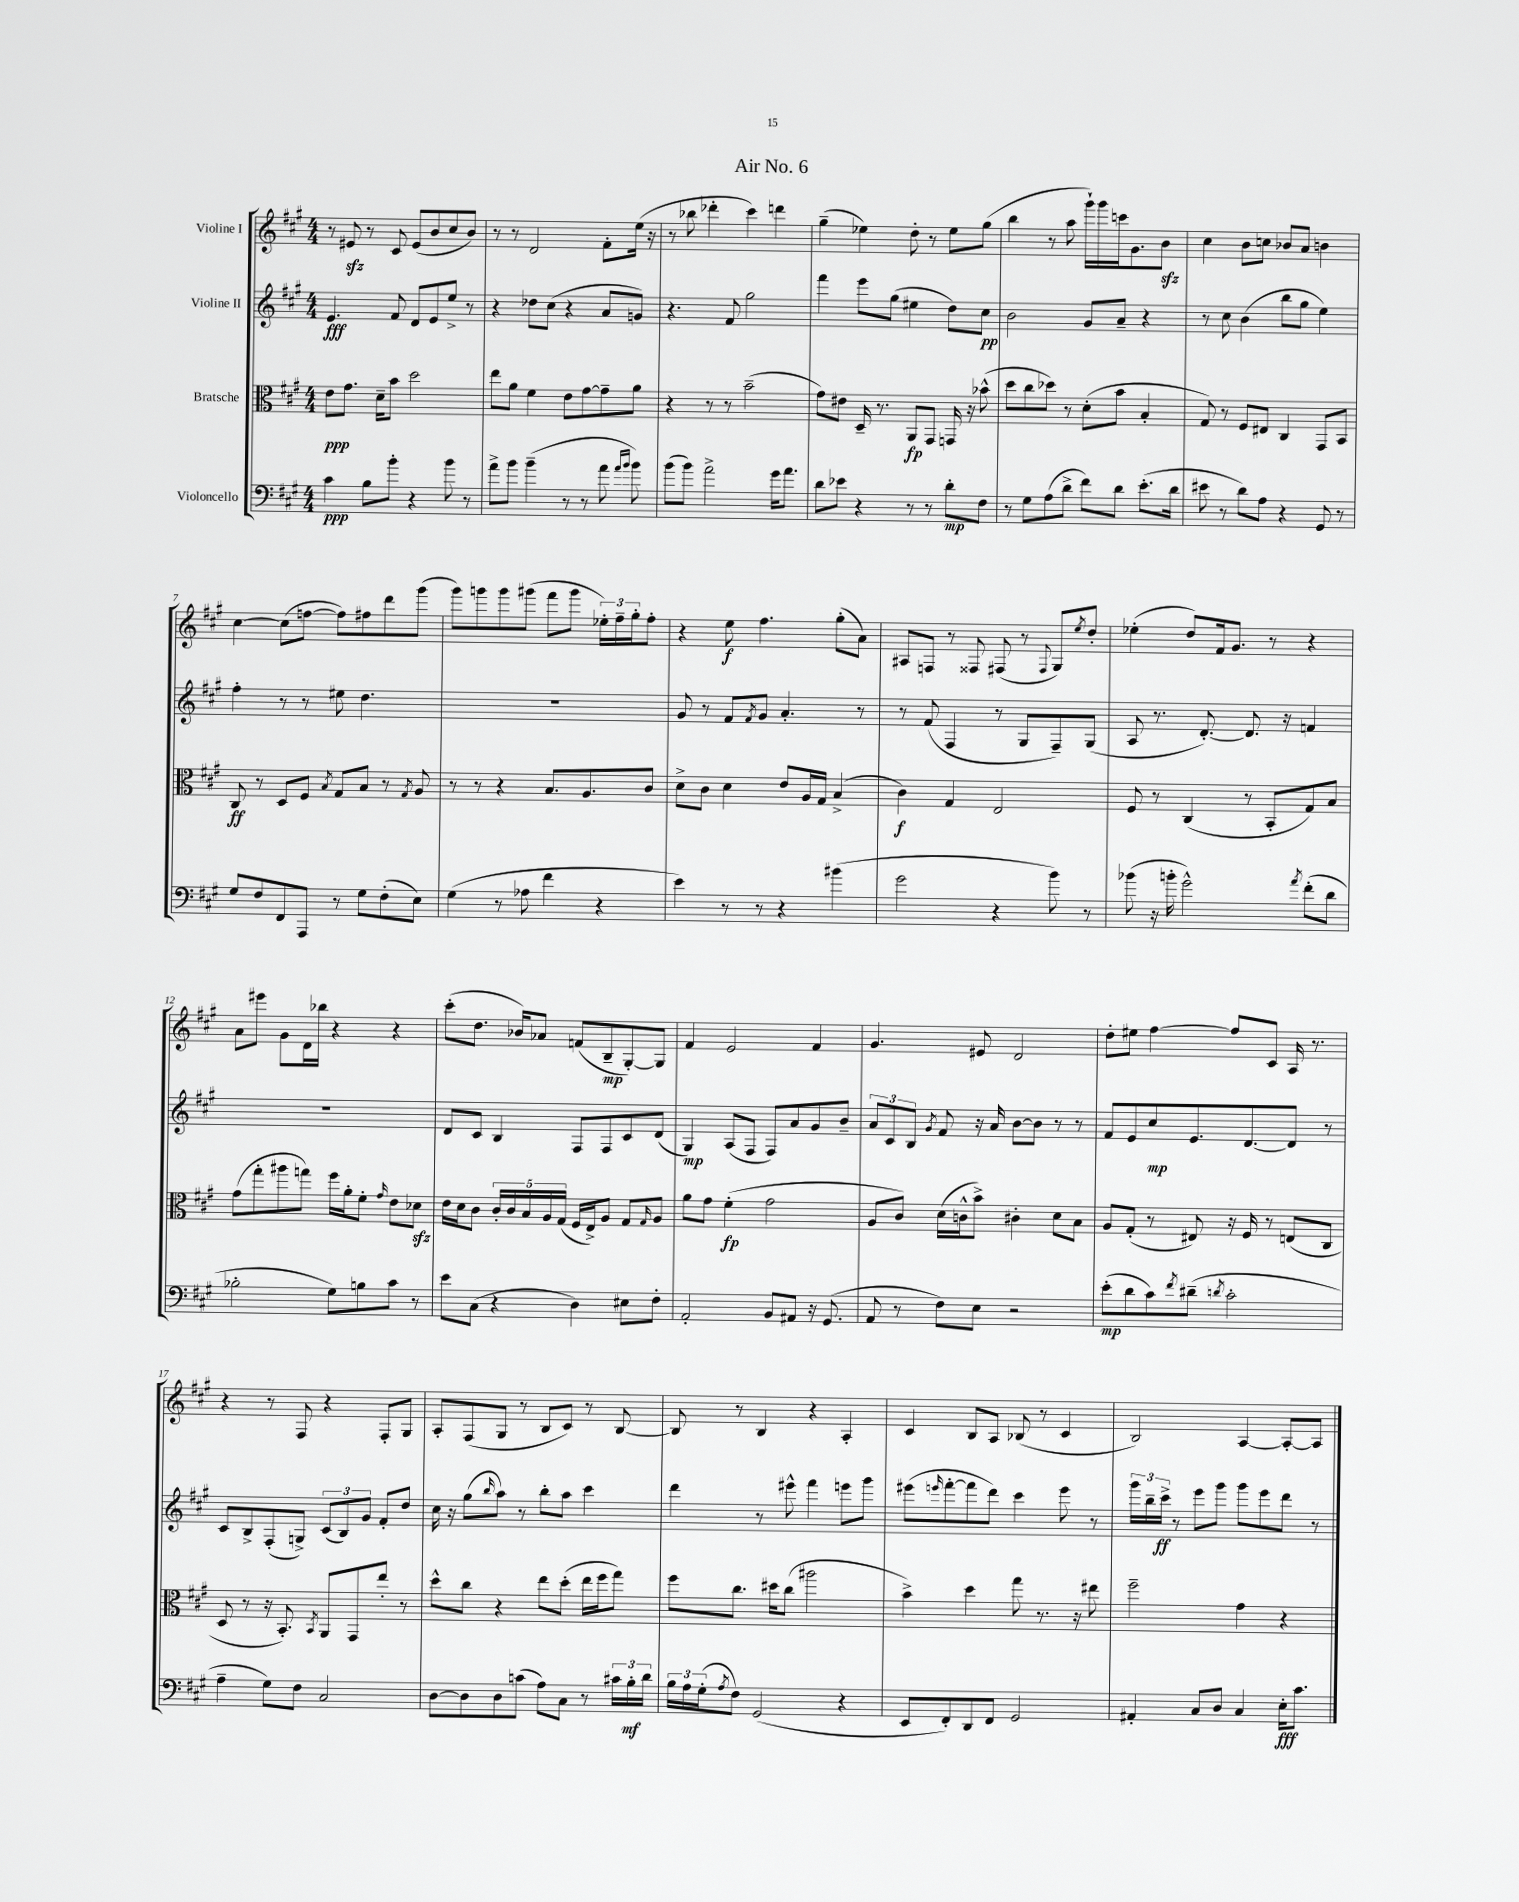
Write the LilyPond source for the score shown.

\header { title = "Air No. 6" }
<<
\new StaffGroup <<
\new Staff = "s0" \with { instrumentName = "Violine I" } {
    \clef treble \key a \major \numericTimeSignature \time 4/4
    r8 eis'8\sfz r8 cis'8 eis'8( b'8 cis''8 b'8) |
    r8 r8 d'2 fis'8-. e''16( r16 |
    r8 bes''8 des'''4-. cis'''4) d'''4 |
    gis''4--( ees''4) d''8-. r8 ees''8 gis''8( |
    b''4 r8 a''8 gis'''16-!) gis'''16 c'''16 gis'8. b'8\sfz |
    cis''4 b'8 c''8 bes'8 a'8 b'4 |
    cis''4~ cis''8( f''8~ f''8) fis''8 d'''8 gis'''8( |
    gis'''8) g'''8 g'''8 gis'''8( fis'''8 gis'''8 \tuplet 3/2 { ees''16-.) fis''16-- gis''16-. } fis''8-. |
    r4 e''8\f fis''4. gis''8-.( a'8) |
    ais8 f8 r8 fisis8 fis8( r8 \appoggiatura { fis8 } gis8) \acciaccatura { e''8 } d''8-. |
    ees''4-.( d''8) fis'16 gis'8. r8 r4 |
    a'8 eis'''8 gis'8 d'16 bes''16 r4 r4 |
    cis'''8-.( d''8. bes'16) aes'8 f'8( b8--\mp gis8~-.) gis8 |
    fis'4 e'2 fis'4 |
    gis'4. eis'8 d'2 |
    d''8-. eis''8 fis''4~ fis''8 cis'8 a16 r8. |
    r4 r8 fis8 r4 fis8-. gis8 |
    a8-. fis8( gis8 r8 b8 cis'8) r8 b8~ |
    b8 r8 b4 r4 a4-. |
    cis'4 b8 a8 bes8( r8 cis'4 |
    b2) a4~ a8~-. a8 \bar "|." |
}
\new Staff = "s1" \with { instrumentName = "Violine II" } {
    \clef treble \key a \major \numericTimeSignature \time 4/4
    e'4.\fff fis'8 d'8 e'8 e''8-> r8 |
    r4 des''8 cis''8( r4 a'8 g'8) |
    r4. fis'8 gis''2 |
    fis'''4 e'''8 gis''8( eis''4 d''8) cis''8\pp |
    b'2 gis'8 a'8-- r4 |
    r8 cis''8 b'4( b''8 gis''8 e''4) |
    fis''4-. r8 r8 eis''8 d''4. |
    R1 |
    gis'8 r8 fis'8 \acciaccatura { fis'8 } gis'8 a'4.-. r8 |
    r8 fis'8( fis4 r8 gis8 fis8--) gis8( |
    a8 r8. d'8.~-.) d'8. r16 f'4 |
    R1 |
    d'8 cis'8 b4 fis8 fis8 cis'8 d'8( |
    gis4\mp) a8( fis8 fis8) a'8 gis'8 b'8-- |
    \tuplet 3/2 { a'8 cis'8 b8 } \acciaccatura { gis'8 } fis'8 r16 a'16 b'8~ b'8 r8 r8 |
    fis'8 e'8 cis''8\mp e'8. d'8.~ d'8 r8 |
    cis'8 b8-> fis8-.( g8->) \tuplet 3/2 { cis'8( b8) gis'8 } fis'8-. d''8 |
    cis''16 r16 gis''8( \grace { b''16 } a''8) r8 b''8-. a''8 cis'''4 |
    d'''4 r8 eis'''8-^ fis'''4 e'''8 gis'''8 |
    eis'''8( \grace { e'''16 } fis'''8~-. fis'''8 d'''8) cis'''4 e'''8 r8 |
    \tuplet 3/2 { gis'''16 b''16-- cis'''16->\ff } r8 e'''8 gis'''8 gis'''8 e'''8 d'''8 r8 \bar "|." |
}
\new Staff = "s2" \with { instrumentName = "Bratsche" } {
    \clef alto \key a \major \numericTimeSignature \time 4/4
    e'8\ppp gis'8. d'16-- b'8 d''2 |
    e''8 a'8 fis'4 e'8 gis'8~ gis'8-- a'8 |
    r4 r8 r8 b'2--( |
    gis'8) eis'8 d16-- r8. a,8\fp gis,8 g,16 r16 bes'8-^( |
    d''8 cis''8 des''8) r8 d'8-.( b'8 b4-. |
    gis8) r8 fis8 eis8 cis4 gis,8 b,8 |
    cis8\ff r8 d8 fis8 \acciaccatura { b8 } gis8 b8 r8 \acciaccatura { gis8 } a8 |
    r8 r8 r4 b8. a8. cis'8 |
    d'8-> cis'8 d'4 e'8 a16 gis16 b4->( |
    cis'4\f) gis4 e2 |
    fis8 r8 cis4( r8 b,8-. gis8) b8 |
    gis'8( gis''8-. ais''8 g''8) fis''16 a'16-. fis'8-. \grace { gis'16 } e'8 des'8\sfz |
    e'16 d'16 cis'8 \tuplet 5/4 { cis'16-. cis'16 b16 a16 gis16( } fis16 e16->) a8 gis8 \grace { gis16 } a8 |
    a'8 gis'8 fis'4-.\fp( gis'2 |
    a8 cis'8) d'16( c'16-^ b'8->) cis'4-. d'8 b8 |
    a8 gis8-.( r8 eis8) r16 fis16 r8 e8( cis8 |
    d8 r8 r16 b,8.-.) \acciaccatura { b,8 } a,8 gis,8 e''8-. r8 |
    d''8-^ cis''8 r4 e''8 d''8-.( e''16 fis''16 gis''8) |
    fis''8 cis''8. dis''16 cis''8( ais''2 |
    b'4->) d''4 gis''8 r8. r16 eis''8 |
    fis''2-- gis'4 r4 \bar "|." |
}
\new Staff = "s3" \with { instrumentName = "Violoncello" } {
    \clef bass \key a \major \numericTimeSignature \time 4/4
    cis'4\ppp b8 b'8-. r4 b'8 r8 |
    a'8-> b'8 b'4--( r8 r8 a'8 \grace { a'16 b'16 } b'8) |
    b'8( b'8) a'2-> gis'16 a'8. |
    d'8 ees'8 r4 r8 r8 d'8-.\mp fis8 |
    r8 gis8 a8( d'8-> fis'8) d'8 e'8.-.( d'16 |
    eis'8 r8 d'8) a8 r4 gis,8 r8 |
    gis8 fis8 fis,8 a,,8 r8 gis8 fis8-.( e8) |
    gis4( r8 aes8 fis'4 r4 |
    e'4) r8 r8 r4 bis'4( |
    gis'2 r4 b'8) r8 |
    bes'8( r16 b'16-. gis'2-^) \acciaccatura { a'8 } fis'8-.( d'8 |
    bes2-. gis8) b8 cis'8 r8 |
    e'8 cis8( r4 d4) eis8 fis8-. |
    a,2-. b,8 ais,8 r16 gis,8.( |
    a,8 r8 fis8) e8 r2 |
    e'8-.\mp( d'8 cis'8) \acciaccatura { fis'8 } dis'8--( \acciaccatura { d'8 } cis'2-. |
    a4-- gis8) fis8 cis2 |
    d8~ d8 d8 c'8( a8) cis8 r8 \tuplet 3/2 { cis'16 b16-.\mf d'16 } |
    \tuplet 3/2 { b16 a16 gis16-.( } \acciaccatura { a8 } fis8) gis,2( r4 |
    e,8 fis,8-.) d,8 fis,8 gis,2 |
    ais,4-. cis8 d8 cis4 e16-.\fff cis'8. \bar "|." |
}
>>
>>
